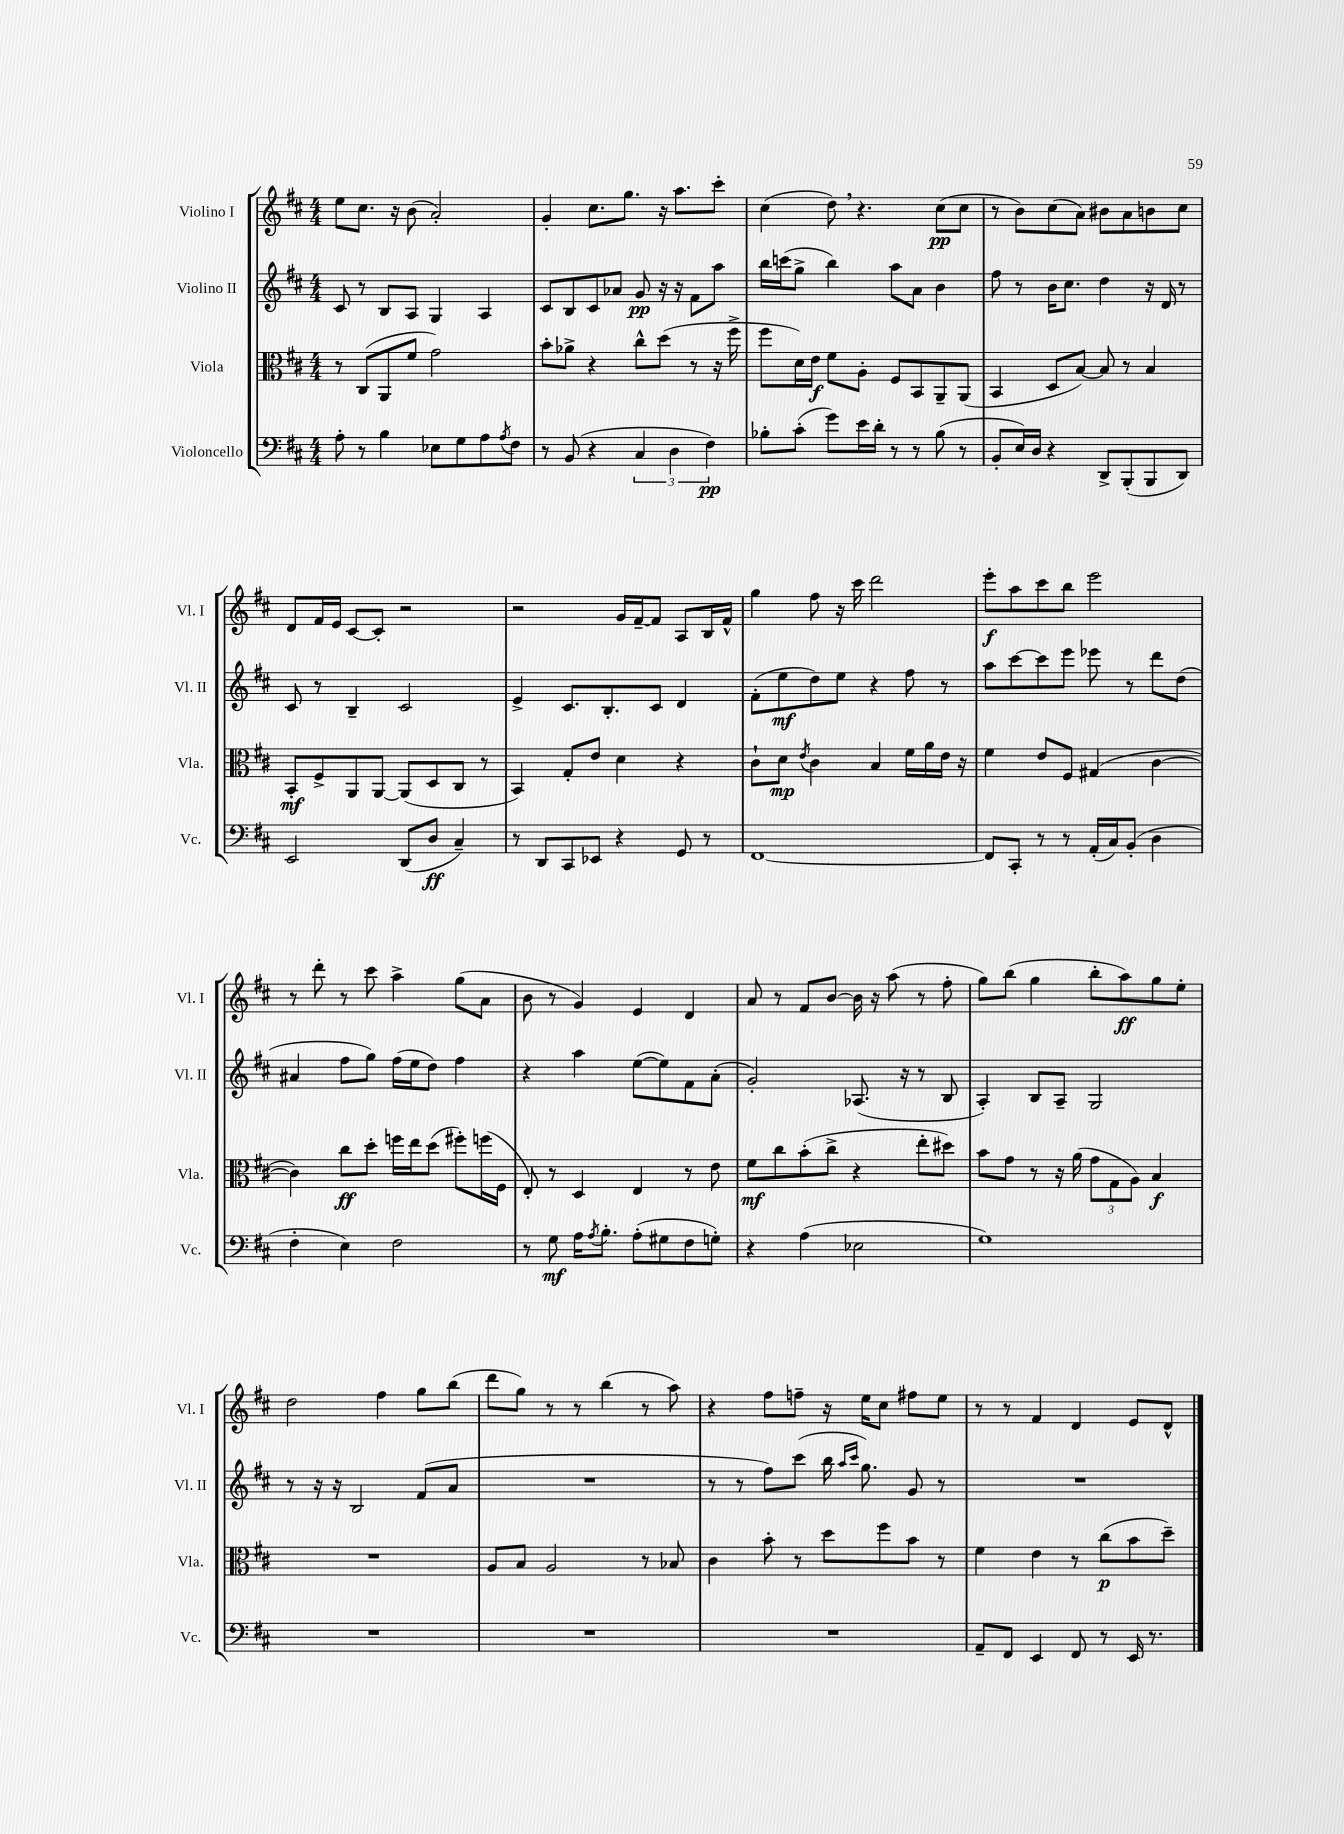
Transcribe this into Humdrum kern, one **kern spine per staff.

**kern	**kern	**kern	**kern
*staff4	*staff3	*staff2	*staff1
*clefF4	*clefC3	*clefG2	*clefG2
*k[f#c#]	*k[f#c#]	*k[f#c#]	*k[f#c#]
*M4/4	*M4/4	*M4/4	*M4/4
8A'\	8r	8c#/	8ee\L
8r	(8C#/L	8r	8.cc#\J
4B\	8AA/	8B/L	.
.	.	.	16r
.	8f#/J	8A/J	(8b\
8E-\L	2g\)	4G/	2a'/)
8G\	.	.	.
8A\	.	4A/	.
8qA/	.	.	.
8F#\J	.	.	.
=	=	=	=
8r	8b'\L	8c#/L	4g'/
(8BB/	8a-^\J	8B/	.
4r	4r	8c#/	8.cc#\L
.	.	8a-/J	.
.	.	.	8.gg\J
6C#/	8cc#^^\L	8g/	.
.	(8dd\J	16r	16r
6D\	.	.	.
.	.	16r	8.aa\L
.	8r	8f#\L	.
6F#\)	.	.	.
.	16r	8aa\J	8ccc#'\J
.	16ff#^\	.	.
=	=	=	=
8B-'\L	8ff#\L	16bb\LL	(4cc#\
.	.	(16ccc\J	.
(8c#'\J	16d\L)	8gg^\J	.
.	16e\JJ	.	.
8g\L)	8f#\L	4bb\)	8dd\)
16e\L	8A'\J	.	4.r
16d'\JJ	.	.	.
8r	8F#/L	8aa\L	.
8r	8BB/	8a\J	.
(8B-\	8AA~/	4b\	(8cc#\L
8r	(8AA/J	.	8cc#\J
=	=	=	=
8BB'/L	4BB/	8ff#\	8r
16E/L)	.	8r	8b\L)
16D/JJ	.	.	.
4r	8D/L	16b\LK	(8cc#\
.	.	8.cc#\J	.
.	[8B/J)	.	8a\J)
8DD^/L	8B/]	4dd\	8b#\L
(8BBB'/	8r	.	8a\
8BBB/	4B/	16r	8b\
.	.	16d/	.
8DD/J)	.	8r	8cc#\J
=	=	=	=
2EE/	8BB'/L	8c#/	8d/L
.	8F#^/	8r	16f#/L
.	.	.	16e/JJ
.	8AA/	4B~/	[8c#/L
.	[8AA/J	.	8c#'/]J
(8DD/L	(8AA/]L	2c#/	2r
8D/J	8D/	.	.
4C#~/)	8C#/J	.	.
.	8r	.	.
=	=	=	=
8r	4BB/)	4e^/	2r
8DD/L	.	.	.
8CC#/	8G'/L	8.c#/L	.
8EE-/J	8e/J	.	.
.	.	8.B'/	.
4r	4d\	.	16g/LL
.	.	.	[16f#~/J
.	.	8c#/J	8f#/]J
8GG/	4r	4d/	8A/L
8r	.	.	16B/L
.	.	.	16f#^^/JJ
=	=	=	=
[1FF#	8c#`\L	(8f#'\L	4gg\
.	8d\J	8ee\	.
.	8qe/	.	.
.	4c#\	8dd\)	8ff#\
.	.	8ee\J	16r
.	.	.	16ccc#\
.	4B/	4r	2ddd\
.	16f#\LL	8ff#\	.
.	16a\	.	.
.	16e\JJ	8r	.
.	16r	.	.
=	=	=	=
8FF#/]L	4f#\	8aa\L	8eee'\L
8CC#'/J	.	[8ccc#\	8aa\
8r	8e/L	8ccc#\]	8ccc#\
8r	8F#/J	8eee\J	8bb\J
(16AA'/LL	(4G#/	8eee-\	2eee\
16C#/J)	.	.	.
(8BB'/J	.	8r	.
4D\	[4c#\	8ddd\L	.
.	.	(8dd\J	.
=	=	=	=
4F#'\	4c#\])	4a#/	8r
.	.	.	8ddd'\
4E\)	8cc#\L	8ff#\L	8r
.	8dd'\J	8gg\J)	8ccc#\
2F#\	16ff\LL	(16ff#\LL	4aa^\
.	16ee\J	16ee\J	.
.	(8dd\J	8dd\J)	.
.	8ff#'\L)	4ff#\	(8gg\L
.	(16ff\L	.	8a\J
.	16F#\JJ	.	.
=	=	=	=
8r	8E'/)	4r	8b\
8G\	8r	.	8r
16A\LK	4D/	4aa\	4g/)
8qA/	.	.	.
8.B'\J	.	.	.
(8A'\L	4E/	([8ee\L	4e/
8G#\	.	8ee\])	.
8F#\	8r	8f#\	4d/
8G'\J)	8e\	(8a'\J	.
=	=	=	=
4r	8f#\L	2g'/)	8a/
.	8cc#\	.	8r
(4A\	(8b'\	.	8f#/L
.	8cc#^\J	.	[8b/J
2E-\	4r	(8.A-/	16b\]
.	.	.	16r
.	.	.	(8aa\
.	.	16r	.
.	8ee'\L	8r	8r
.	8dd#\J)	8B/	8ff#'\
=	=	=	=
1G)	8b\L	4A'/)	8gg\L)
.	8g\J	.	(8bb\J
.	8r	8B/L	4gg\
.	16r	8A~/J	.
.	(16a\	.	.
.	12g\L	2G/	8bb'\L
.	12G\	.	.
.	.	.	8aa\)
.	12A\J)	.	.
.	4B/	.	8gg\
.	.	.	8ee'\J
=	=	=	=
1r	1r	8r	2dd\
.	.	16r	.
.	.	16r	.
.	.	2B/	.
.	.	.	4ff#\
.	.	(8f#/L	8gg\L
.	.	8a/J	(8bb\J
=	=	=	=
1r	8A/L	1r	8ddd\L
.	8B/J	.	8gg\J)
.	2A/	.	8r
.	.	.	8r
.	.	.	(4bb\
.	8r	.	8r
.	8B-/	.	8aa\)
=	=	=	=
1r	4c#\	8r	4r
.	.	8r	.
.	8b'\	8ff#\L)	8ff#\L
.	8r	(8ccc#\J	8ff~\J
.	8dd\L	16bb\	16r
.	.	16qqaa/LL	.
.	.	16qqccc#/JJ	.
.	.	8.gg\)	16ee\LK
.	8ff#\	.	8cc#\J
.	8b\J	8g/	8ff#\L
.	8r	8r	8ee\J
=	=	=	=
8AA~/L	4f#\	1r	8r
8FF#/J	.	.	8r
4EE/	4e\	.	4f#/
8FF#/	8r	.	4d/
8r	(8cc#\L	.	.
16EE/	8b\	.	8e/L
8.r	.	.	.
.	8dd~\J)	.	8d^^/J
==	==	==	==
*-	*-	*-	*-
